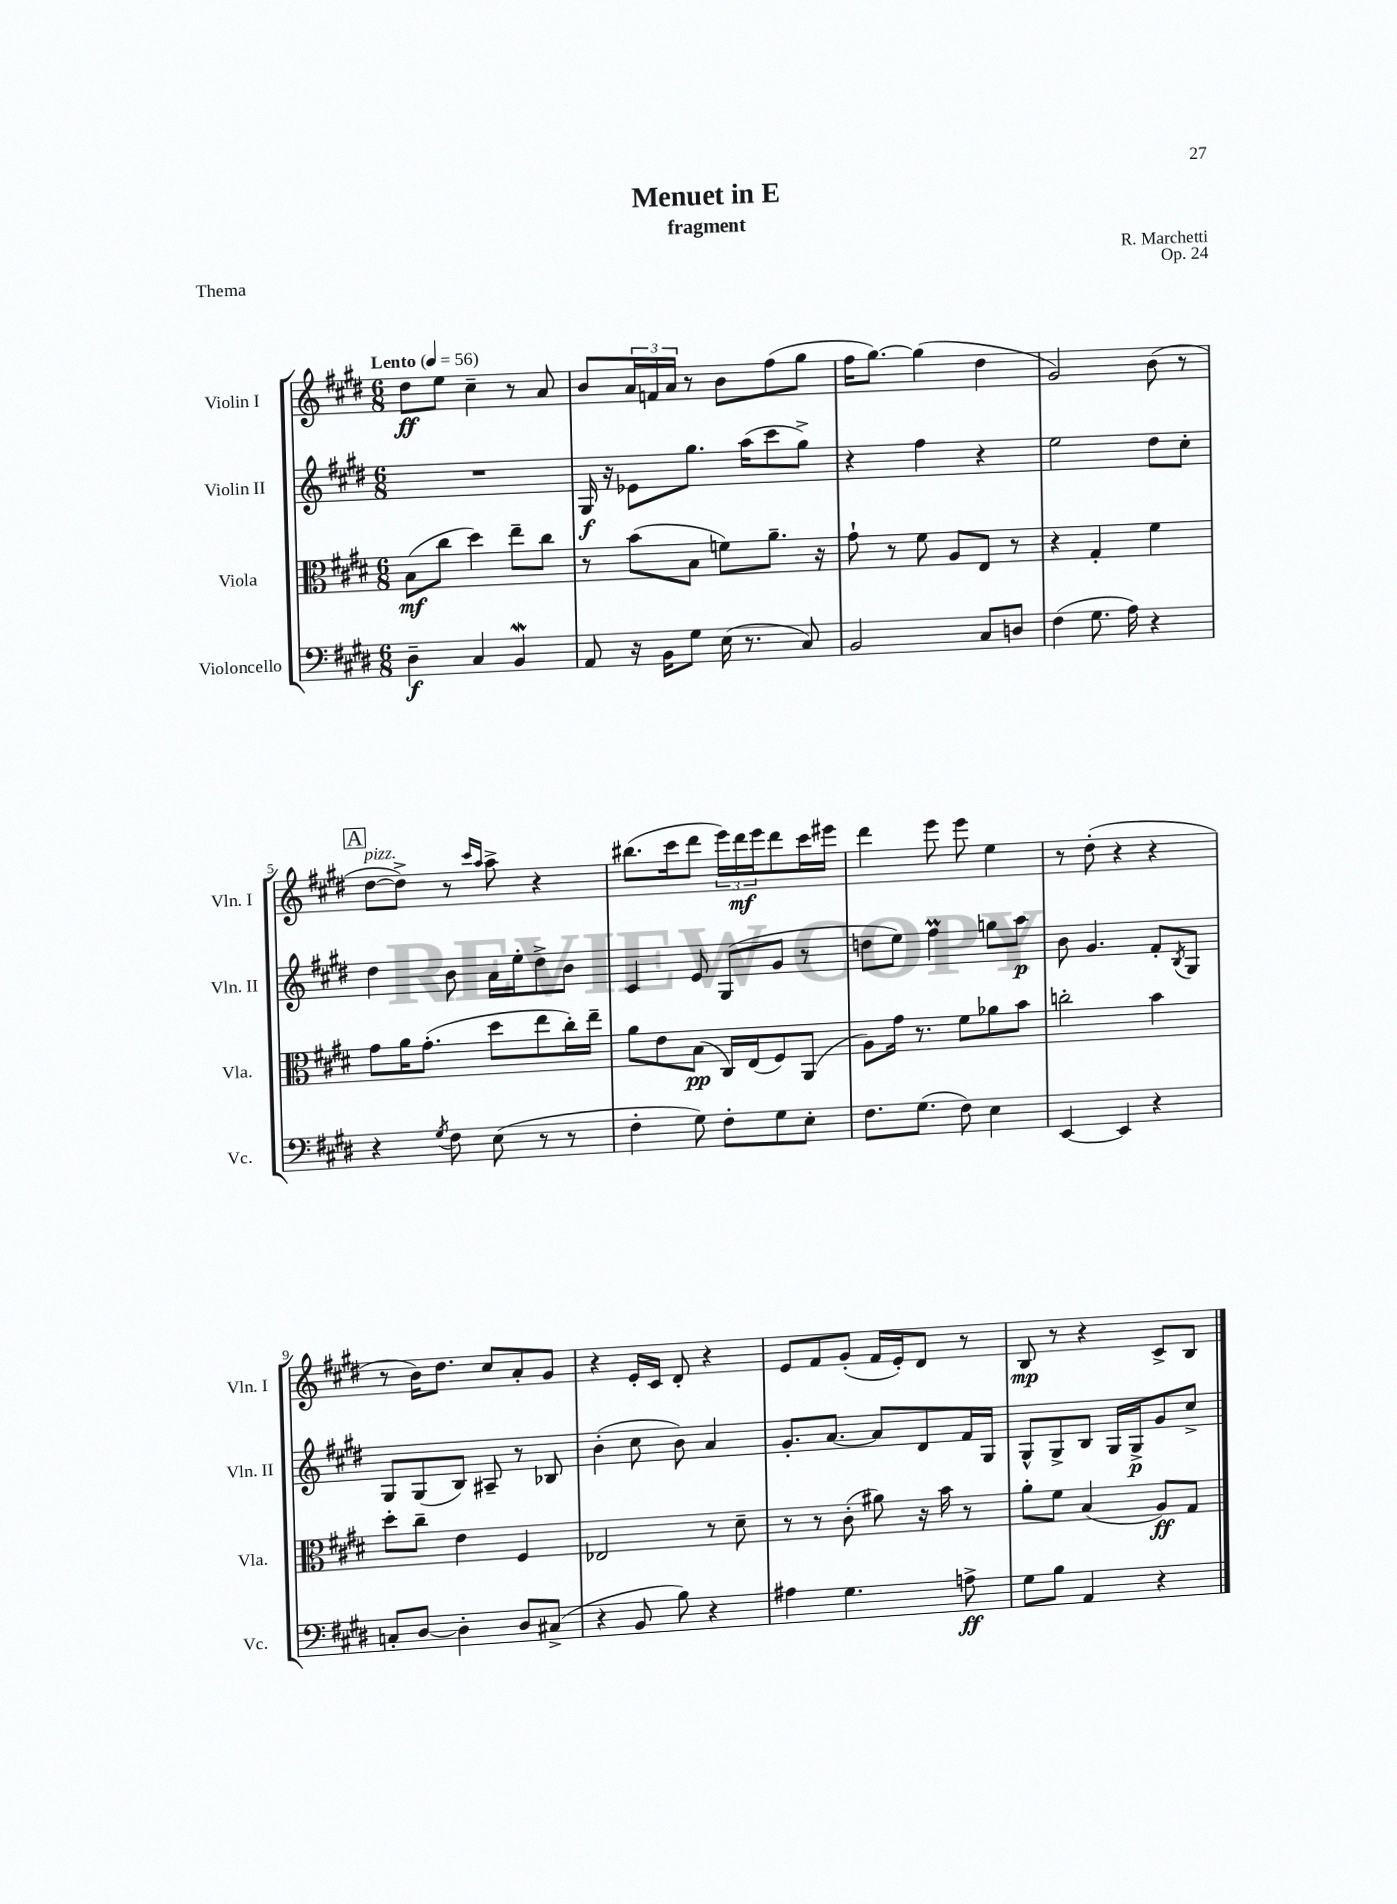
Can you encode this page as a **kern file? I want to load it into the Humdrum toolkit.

**kern	**dynam	**kern	**dynam	**kern	**dynam	**kern	**dynam
*part4	*part4	*part3	*part3	*part2	*part2	*part1	*part1
*staff4	*staff4	*staff3	*staff3	*staff2	*staff2	*staff1	*staff1
*I"Violoncello	*	*I"Viola	*	*I"Violin II	*	*I"Violin I	*
*I'Vc.	*	*I'Vla.	*	*I'Vln. II	*	*I'Vln. I	*
*clefF4	*	*clefC3	*	*clefG2	*	*clefG2	*
*k[f#c#g#d#]	*	*k[f#c#g#d#]	*	*k[f#c#g#d#]	*	*k[f#c#g#d#]	*
*M6/8	*	*M6/8	*	*M6/8	*	*M6/8	*
*MM56	*	*MM56	*	*MM56	*	*MM56	*
=1	=1	=1	=1	=1	=1	=1	=1
!	!	!	!	!	!	!LO:TX:a:B:t=Lento	!
4D#~\	f	(8B\L	mf	2.r	.	8dd#\L	ff
.	.	8cc#\J	.	.	.	8ee\J	.
4C#/	.	4dd#\)	.	.	.	4cc#~\	.
4BBW/	.	8ee~\L	.	.	.	8r	.
.	.	8cc#\J	.	.	.	8a/	.
=2	=2	=2	=2	=2	=2	=2	=2
8AA/	.	8r	.	16G#/	f	8b/L	.
.	.	.	.	16r	.	.	.
16r	.	(8b\L	.	8e-X\L	.	24a/L	.
.	.	.	.	.	.	24fn/	.
16BB\KL	.	.	.	.	.	.	.
.	.	.	.	.	.	24a/JJ	.
8G#\J	.	8B\J	.	8.gg#\J	.	8r	.
(16E\	.	8fn\L)	.	.	.	8b\L	.
8.r	.	.	.	(16aa\KL	.	.	.
.	.	8.a~\J	.	8ccc#\	.	(8ff#\	.
8C#/)	.	.	.	8gg#^\J)	.	8gg#\J	.
.	.	16r	.	.	.	.	.
=3	=3	=3	=3	=3	=3	=3	=3
2BB/	.	8g#`\	.	4r	.	16ff#\KL	.
.	.	.	.	.	.	[8.gg#\J)	.
.	.	8r	.	.	.	.	.
.	.	8f#\	.	4ff#\	.	(4gg#\]	.
.	.	8A/L	.	.	.	.	.
8C#/L	.	8E/J	.	4r	.	4dd#\	.
8Dn/J	.	8r	.	.	.	.	.
=4	=4	=4	=4	=4	=4	=4	=4
(4F#\	.	4r	.	2ee\	.	2g#/)	.
8.G#\	.	4G#'/	.	.	.	.	.
16A\)	.	.	.	.	.	.	.
4r	.	4f#\	.	8dd#\L	.	(8b\	.
.	.	.	.	8cc#'\J	.	8r	.
!!LO:LB:g=z
!!LO:REH:place=s1:t=A
=5	=5	=5	=5	=5	=5	=5	=5
!	!	!	!	!	!	!LO:TX:a:i:t=pizz.	!
4r	.	8g#\L	.	4dd#\	.	[8dd#\L	.
.	.	16a\K	.	.	.	8dd#^\J])	.
.	.	(8.g#'\J	.	.	.	.	.
8qG#/	.	.	.	.	.	.	.
8F#\	.	.	.	8b\	.	8r	.
.	.	.	.	.	.	16qqccc#/LL	.
.	.	.	.	.	.	16qqaa/JJ	.
(8E\	.	8dd#\L	.	16a\LL	.	8aa^\	.
.	.	.	.	16ee'\J	.	.	.
8r	.	8ee\	.	8dd#^\	.	4r	.
8r	.	16cc#'\L)	.	8b\J	.	.	.
.	.	16ee~\JJ	.	.	.	.	.
=6	=6	=6	=6	=6	=6	=6	=6
4F#'\	.	8a\L	.	4c#/	.	(8.bb#X\L	.
.	.	8e\	.	.	.	.	.
.	.	.	.	.	.	16ccc#\k	.
8G#\)	.	(8B\J	pp	8e/	.	8ddd#\J	.
8F#'\L	.	16C#/LL)	.	(8G#/L	.	24eee\LL)	.
.	.	.	.	.	.	24ddd#\	mf
.	.	(16E/J	.	.	.	.	.
.	.	.	.	.	.	24eee\J	.
8G#\	.	8F#/)	.	8g#/J	.	8ddd#\	.
8E'\J	.	(8AA/J	.	8r	.	16ccc#\L	.
.	.	.	.	.	.	16eee#X\JJ	.
=7	=7	=7	=7	=7	=7	=7	=7
8.F#\L	.	8A\L)	.	8ddn\L	.	4ddd#\	.
.	.	16g#\Jk	.	8ee\J)	.	.	.
(8.G#\J	.	8.r	.	.	.	.	.
.	.	.	.	4ff#M\	.	8eee\	.
8F#\)	.	8f#\L	.	.	.	8eee\	.
4E\	.	8a-X\	.	8ggn\L	.	4ee\	.
.	.	8b\J	.	8aa\J	p	.	.
=8	=8	=8	=8	=8	=8	=8	=8
[4EE/	.	2ccn'\	.	8b\	.	8r	.
.	.	.	.	4.g#/	.	(8dd#'\	.
4EE/]	.	.	.	.	.	4r	.
4r	.	4b\	.	8f#'/L	.	4r	.
.	.	.	.	8qB/	.	.	.
.	.	.	.	8G#/J	.	.	.
!!LO:LB:g=z
=9	=9	=9	=9	=9	=9	=9	=9
8Cn'/L	.	8dd#'\L	.	8G#/L	.	8r	.
[8D#/J	.	8cc#~\J	.	(8G#/	.	16b\KL)	.
.	.	.	.	.	.	8.dd#\J	.
4D#'\]	.	4e\	.	8B/J)	.	.	.
.	.	.	.	8A#X~/	.	8cc#/L	.
8D#/L	.	4F#/	.	8r	.	8a'/	.
(8C#X^/J	.	.	.	8B-X/	.	8g#/J	.
=10	=10	=10	=10	=10	=10	=10	=10
4r	.	2E-X/	.	(4b'\	.	4r	.
8BB/	.	.	.	8cc#\	.	16e'/LL	.
.	.	.	.	.	.	16c#/JJ	.
8B\)	.	.	.	8b\)	.	8d#'/	.
4r	.	8r	.	4a/	.	4r	.
.	.	8d#~\	.	.	.	.	.
=11	=11	=11	=11	=11	=11	=11	=11
4A#X\	.	8r	.	8.g#'/L	.	8e/L	.
.	.	8r	.	.	.	8f#/	.
.	.	.	.	[8.a/J	.	.	.
4.G#\	.	(8c#'\	.	.	.	(8g#'/J	.
.	.	8a#X\)	.	8a/L]	.	16f#/LL	.
.	.	.	.	.	.	16e'/J)	.
.	.	16r	.	8d#/	.	8d#/J	.
.	.	16b\	.	.	.	.	.
8An^\	ff	8r	.	16f#/L	.	8r	.
.	.	.	.	16G#/JJ	.	.	.
=12	=12	=12	=12	=12	=12	=12	=12
8G#\L	.	8a'\L	.	8G#^^/L	.	8B/	mp
8B\J	.	8f#\J	.	8G#^/	.	8r	.
4AA/	.	(4B/	.	8B/J	.	4r	.
.	.	.	.	16G#/LL	.	.	.
.	.	.	.	16G#^/J	p	.	.
4r	.	8A/L)	ff	8g#/	.	8c#^/L	.
.	.	8G#/J	.	8cc#^/J	.	8B/J	.
==	==	==	==	==	==	==	==
*-	*-	*-	*-	*-	*-	*-	*-
